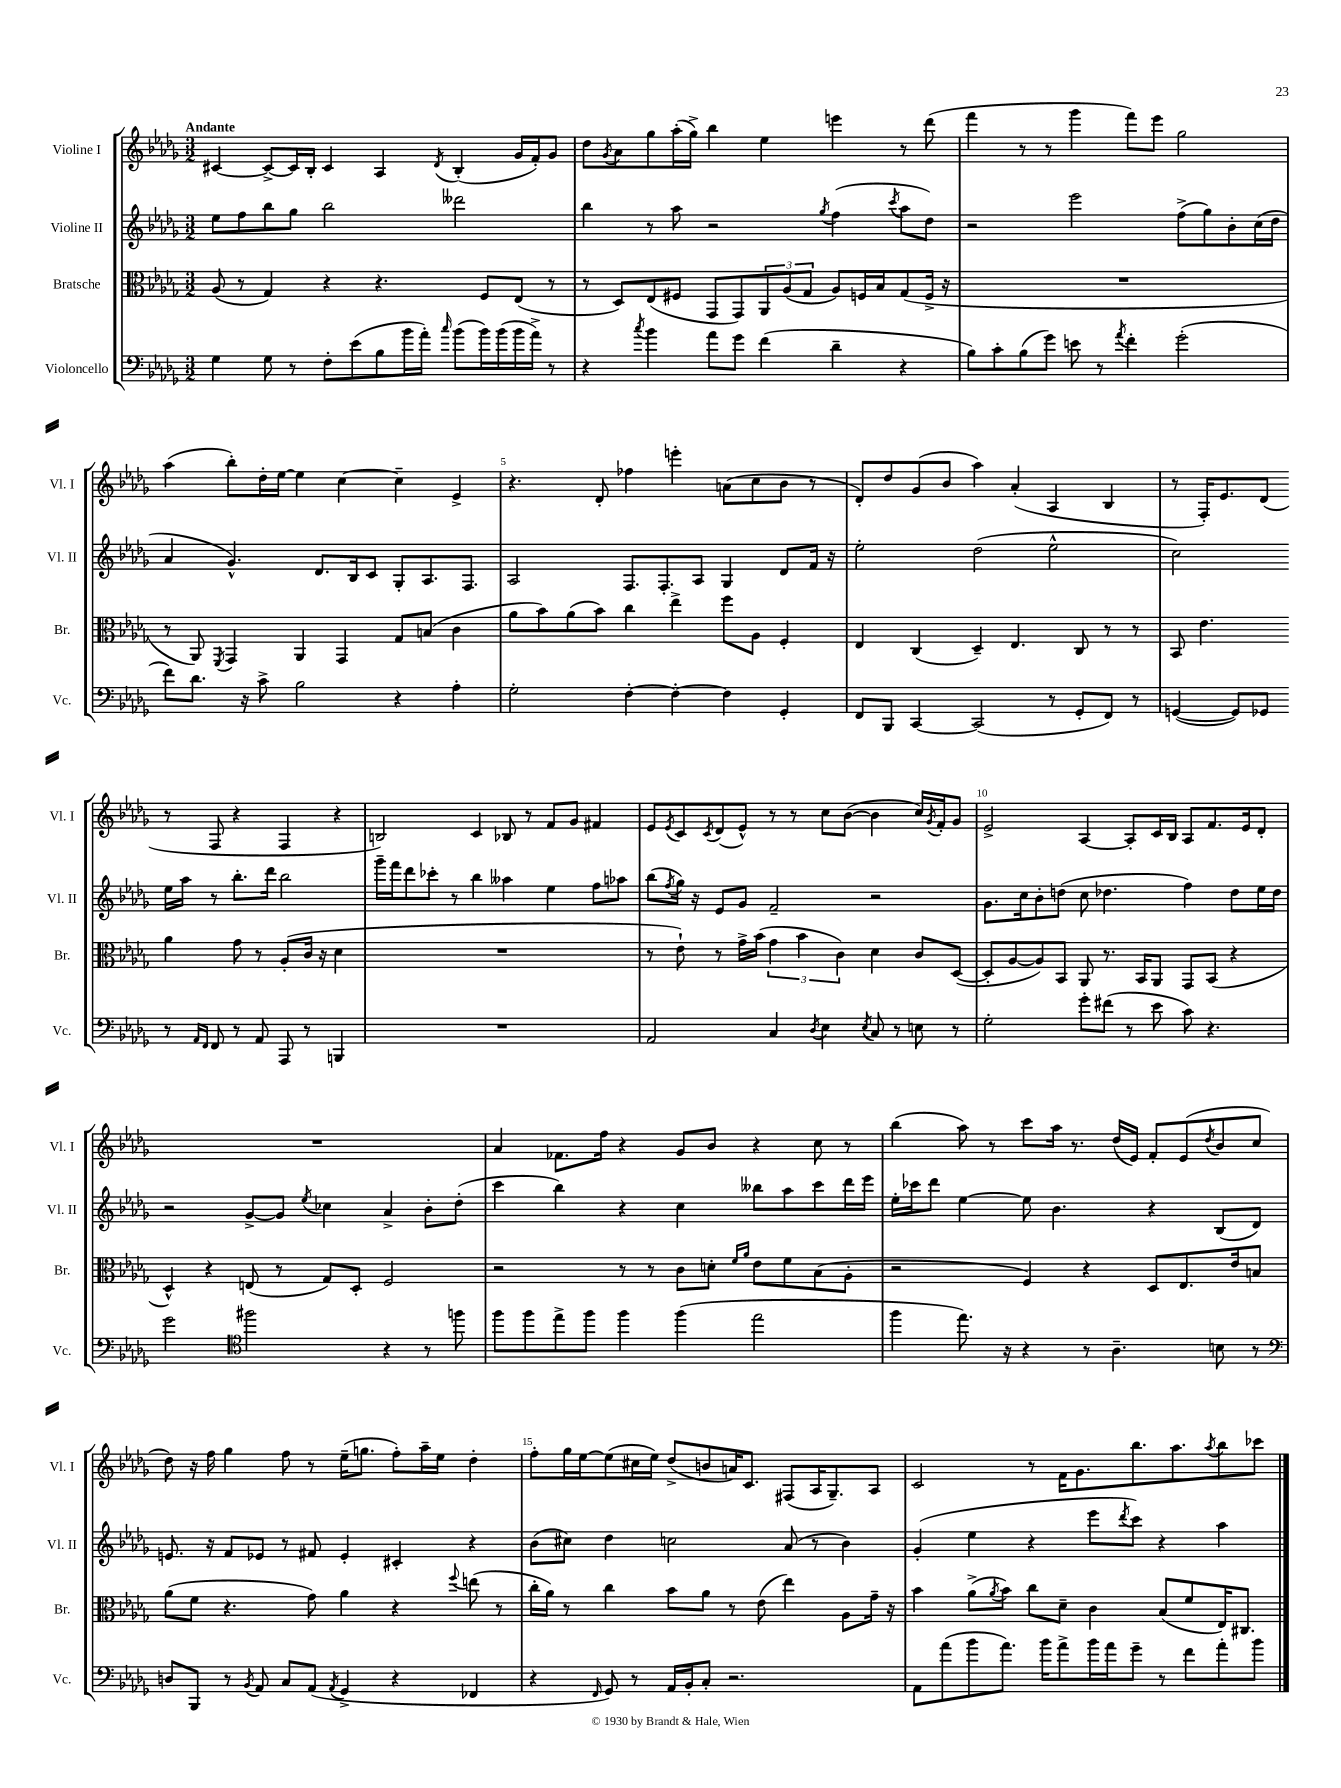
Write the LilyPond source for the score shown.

<<
\new StaffGroup <<
\new Staff = "s0" \with { instrumentName = "Violine I" shortInstrumentName = "Vl. I" } {
    \clef treble \key des \major \numericTimeSignature \time 3/2 \tempo "Andante"
    cis'4~ cis'8~-> cis'16 bes16-. cis'4 aes4 \acciaccatura { des'8 } bes4-.( ges'16 f'16-.) ges'8 |
    des''8 \acciaccatura { ges'8 } aes'8 ges''8 aes''16-.( ges''16->) bes''4 ees''4 e'''4 r8 des'''8( |
    f'''4 r8 r8 ges'''4 f'''8) ees'''8 ges''2 |
    aes''4( bes''8-.) des''16-. ees''16~ ees''4 c''4~ c''4-- ees'4-> |
    r4. des'8-. fes''4 e'''4-. a'8( c''8 bes'8 r8 |
    des'8-.) des''8 ges'8( bes'8 aes''4) aes'4-.( aes4 bes4 |
    r8 f16-.) ees'8. des'8( r8 f8 r4 f4 r4 |
    b2) c'4 bes8 r8 f'8 ges'8 fis'4 |
    ees'8 \acciaccatura { ees'8 } c'8 \acciaccatura { c'8 } des'8( ees'8-^) r8 r8 c''8 bes'8~( bes'4 c''16) \acciaccatura { ges'8 } f'16-. ges'8 |
    ees'2-> aes4~ aes8-. c'16 bes16 aes8 f'8. ees'16 des'8-. |
    R1. |
    aes'4 fes'8. f''16 r4 ges'8 bes'8 r4 c''8 r8 |
    bes''4( aes''8) r8 c'''8 aes''16 r8. des''16( ees'16) f'8-. ees'8( \acciaccatura { des''8 } bes'8 c''8 |
    des''8) r16 f''16 ges''4 f''8 r8 ees''16--( g''8. f''8-.) aes''16-- ees''16 des''4-. |
    f''8-. ges''16 ees''16~ ees''8( cis''16 ees''16) des''8->( b'8 a'16) c'8. fis8( aes16 ges8.--) aes8 |
    c'2 r8 f'16 ges'8. bes''8. aes''8. \acciaccatura { aes''8 } bes''8 ces'''8 \bar "|." |
}
\new Staff = "s1" \with { instrumentName = "Violine II" shortInstrumentName = "Vl. II" } {
    \clef treble \key des \major \numericTimeSignature \time 3/2
    ees''8 f''8 bes''8 ges''8 bes''2 deses'''2 |
    bes''4 r8 aes''8 r2 \acciaccatura { ges''8 } f''4( \acciaccatura { c'''8 } aes''8 des''8) |
    r2 ees'''2 f''8->( ges''8) bes'8-. c''16( des''16 |
    aes'4 ges'4.-^) des'8. bes16 c'8 ges8-. aes8. f8. |
    aes2 f8. f8.-. aes8 ges4 des'8 f'16 r16 |
    ees''2-. des''2( ees''2-^ |
    c''2) ees''16 aes''16 r8 bes''8.-. des'''16 bes''2 |
    ges'''16-- f'''16 des'''8 ces'''8-. r8 bes''4 aeses''4 ees''4 f''8 aes''8 |
    bes''8( \acciaccatura { f''8 } ges''16) r16 ees'8 ges'8 f'2-- r2 |
    ges'8. c''16 bes'8-. d''8( c''8 des''4. f''4) des''8 ees''16 des''16 |
    r2 ges'8~-> ges'8 \acciaccatura { ees''8 } ces''4 aes'4-> bes'8-. des''8-.( |
    c'''4 bes''4) r4 c''4 beses''8 aes''8 c'''8 des'''16 ees'''16 |
    ees''16-. ces'''16 des'''8 ees''4~ ees''8 bes'4. r4 bes8( des'8) |
    e'8. r16 f'8 ees'8 r8 fis'8 ees'4-. cis'4-. r4 |
    bes'8( cis''8) des''4 c''2 aes'8( r8 bes'4) |
    ges'4-.( ees''4 r4 ees'''8 \acciaccatura { des'''8 } c'''8) r4 aes''4 \bar "|." |
}
\new Staff = "s2" \with { instrumentName = "Bratsche" shortInstrumentName = "Br." } {
    \clef alto \key des \major \numericTimeSignature \time 3/2
    aes8( r8 ges4) r4 r4. f8 ees8( r8 |
    r8 des8) ees8( fis8 ges,8 ges,8) \tuplet 3/2 { aes,8 aes8( ges8 } aes8) f16 bes16 ges8( f16-> r16 |
    R1. |
    r8 aes,8) \acciaccatura { f,8 } ges,4 aes,4 ges,4 ges8 b8( c'4 |
    aes'8 bes'8) aes'8( bes'8) c''4 ees''4-> f''8 aes8 f4-. |
    ees4 c4( des4--) ees4. c8 r8 r8 |
    bes,8 ees'4. aes'4 ges'8 r8 aes8-.( c'16 r16 des'4 |
    R1. |
    r8 ees'8-!) r8 ges'16-> bes'16( \tuplet 3/2 { ges'4 bes'4 c'4) } des'4 c'8 des8~( |
    des8-. aes8~ aes8) bes,8 aes,8 r8. bes,16 aes,8 ges,8 bes,8( r4 |
    des4-^) r4 e8( r8 ges8) des8-. f2 |
    r2 r8 r8 c'8 d'8-. \grace { f'16 aes'16 } ees'8 f'8 bes8( aes8-. |
    r2 f4) r4 des8 ees8. ees'16 b8 |
    aes'8( f'8 r4. ges'8) aes'4 r4 \appoggiatura { f''8 } e''8( r8 |
    c''16-. aes'16) r8 c''4 bes'8 aes'8 r8 ees'8( ees''4) aes8 ges'16-- r16 |
    bes'4 aes'8->( \acciaccatura { aes'8 } bes'8) c''8 des'8-- c'4 bes8( f'8 ees16) cis8. \bar "|." |
}
\new Staff = "s3" \with { instrumentName = "Violoncello" shortInstrumentName = "Vc." } {
    \clef bass \key des \major \numericTimeSignature \time 3/2
    ges4 ges8 r8 f8-. ees'8( bes8 bes'16 aes'16-.) \grace { c''16 } bes'8( bes'16) bes'16( bes'16 aes'16->) r8 |
    r4 \acciaccatura { c''8 } bes'4 aes'8 ges'8 f'4( des'4-- r4 |
    bes8) c'8-. bes8( ges'8) e'8 r8 \acciaccatura { aes'8 } f'4-. ges'2-.( |
    f'8) des'8. r16 c'8-> bes2 r4 aes4-. |
    ges2-. f4~-. f4~-. f4 ges,4-. |
    f,8 bes,,8 c,4~ c,2( r8 ges,8-. f,8) r8 |
    g,4~( g,8) ges,8 r8 \grace { aes,16 f,16 } f,8 r8 aes,8 aes,,8 r8 b,,4 |
    R1. |
    aes,2 c4 \acciaccatura { des8 } ees4 \acciaccatura { ees8 } c8 r8 e8 r8 |
    ges2-. ges'8-. fis'8( r8 ees'8 c'8) r4. |
    ges'2 \clef tenor fis''2 r4 r8 f''8 |
    f''8 f''8 ees''8-> f''8 f''4 f''4( ees''2 |
    f''4 ees''8.) r16 r4 r8 aes4.-- b8 r8 |
    \clef bass d8 bes,,8 r8 \acciaccatura { bes,8 } aes,8 c8 aes,8( \acciaccatura { aes,8 } ges,4-> r4 fes,4 |
    r4 \grace { f,16 } ges,8) r8 aes,16 bes,16-. c8-. r2. |
    aes,8 aes'8( bes'8 aes'8.) bes'16 aes'8-> bes'16 aes'16 ges'8-- r8 f'8 aes'8-. bes'8 \bar "|." |
}
>>
>>
\layout { \context { \Score \override BarNumber.break-visibility = ##(#f #t #t) barNumberVisibility = #(every-nth-bar-number-visible 5) } }
